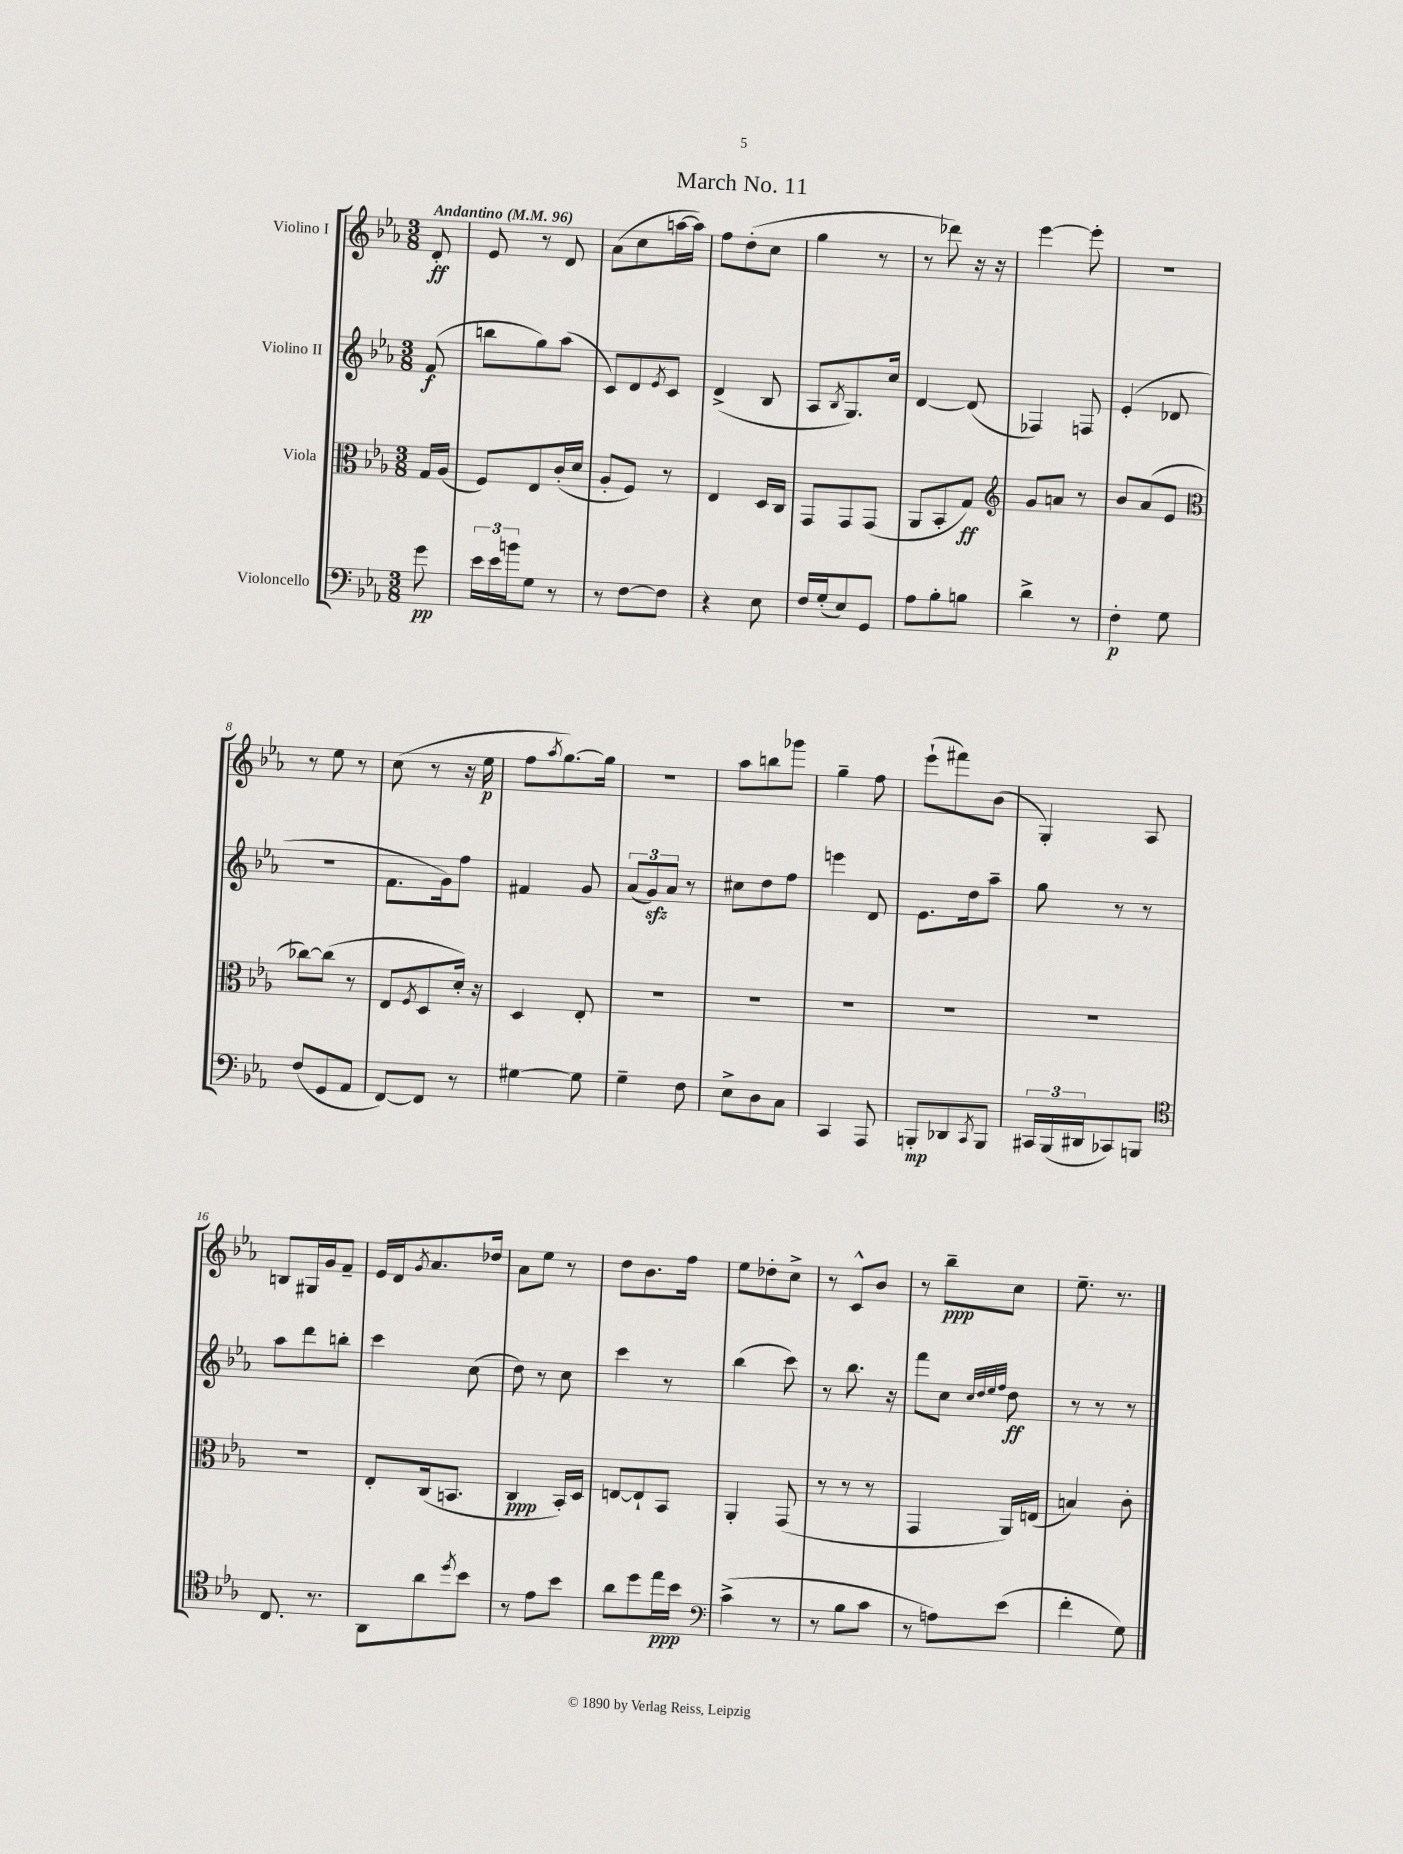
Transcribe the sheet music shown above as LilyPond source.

\header { title = "March No. 11" }
<<
\new StaffGroup <<
\new Staff = "s0" \with { instrumentName = "Violino I" } {
    \clef treble \key ees \major \numericTimeSignature \time 3/8 \partial 8 \tempo "Andantino" 4 = 96
    d'8-.\ff |
    ees'8 r8 d'8 |
    aes'8( c''8 a''16~ a''16) |
    f''8 d''8-.( c''8 |
    g''4 r8 |
    r8 des'''8) r16 r16 |
    ees'''4~ ees'''8-. |
    R4. |
    r8 ees''8 r8 |
    c''8( r8 r16 ees''16\p |
    f''8 \acciaccatura { aes''8 } g''8.~) g''16 |
    R4. |
    aes''8 b''8 ges'''8 |
    g''4-- f''8 |
    ees'''8-!( fis'''8) bes'8( |
    g4-.) aes8 |
    b8 gis16 g'16 f'8-- |
    ees'16 d'16 \acciaccatura { g'8 } aes'8. des''16 |
    aes'8 ees''8 r8 |
    d''8 bes'8. f''16 |
    ees''8 des''8-. c''8-> |
    r8 c'8-^ bes'8 |
    r8 bes''8--\ppp c''8 |
    ees''8.-- r8. \bar "|." |
}
\new Staff = "s1" \with { instrumentName = "Violino II" } {
    \clef treble \key ees \major \numericTimeSignature \time 3/8 \partial 8
    f'8\f( |
    b''8 g''8) aes''8( |
    c'8) d'8 \acciaccatura { ees'8 } c'8 |
    d'4->( bes8 |
    aes8 \acciaccatura { bes8 } g8.) c''16 |
    d'4~ d'8( |
    fes4) f8 |
    ees'4-.( des'8 |
    R4. |
    f'8. g'16) f''8 |
    fis'4 g'8 |
    \tuplet 3/2 { aes'8( g'8\sfz) aes'8 } r8 |
    cis''8 d''8 f''8 |
    e'''4 d'8 |
    ees'8. d''16 aes''8-- |
    g''8 r8 r8 |
    aes''8 d'''8 b''8-. |
    c'''4 c''8( |
    d''8) r8 c''8 |
    c'''4 r8 |
    bes''4( c'''8) |
    r8 bes''8. r16 |
    f'''8 c''8 \grace { c''32 d''32 ees''32 f''32 } d''8\ff |
    r8 r8 r8 \bar "|." |
}
\new Staff = "s2" \with { instrumentName = "Viola" } {
    \clef alto \key ees \major \numericTimeSignature \time 3/8 \partial 8
    g16 aes16( |
    f8) ees8 c'16-.( d'16 |
    aes8-. f8) r8 |
    ees4 d16 c16 |
    g,8 g,8 g,8( |
    aes,8 bes,8-. g8\ff) |
    \clef treble g'8 a'8 r8 |
    bes'8 aes'8( ees'8 |
    \clef alto ces''8~) ces''8( r8 |
    ees8 \acciaccatura { f8 } d8 d'16-.) r16 |
    d4 ees8-. |
    R4. |
    R4. |
    R4. |
    R4. |
    R4. |
    R4. |
    ees8-. c16( b,8. |
    c4\ppp bes,16-.) d16 |
    e8~ e8-! bes,8 |
    aes,4-. g,8( |
    r8 r8 r8 |
    g,4 aes,16) e16( |
    b4) c'8-. \bar "|." |
}
\new Staff = "s3" \with { instrumentName = "Violoncello" } {
    \clef bass \key ees \major \numericTimeSignature \time 3/8 \partial 8
    g'8\pp |
    \tuplet 3/2 { ees'16 ees'16 b'16 } g8 r8 |
    r8 f8~ f8 |
    r4 ees8 |
    f16 g16-.( ees8) g,8 |
    aes8 bes8-. b8 |
    d'4-> r8 |
    f4-.\p g8 |
    f8( g,8 aes,8 |
    f,8~) f,8 r8 |
    gis4~ gis8 |
    g4-- f8 |
    ees8-> d8 c8 |
    c,4 aes,,8 |
    b,,8-.\mp des,8 \acciaccatura { c,8 } b,,8 |
    \tuplet 3/2 { cis,16 bes,,16( dis,16 } ces,8) b,,8 |
    \clef tenor c8. r8. |
    aes,8 aes'8 \acciaccatura { d''8 } bes'8 |
    r8 ees'8 bes'8 |
    aes'8 d''8 ees''16\ppp bes'16 |
    \clef bass c'4->( r8 |
    r8 bes8 c'8 |
    r8 a8) ees'8( |
    f'4-. g8) \bar "|." |
}
>>
>>
